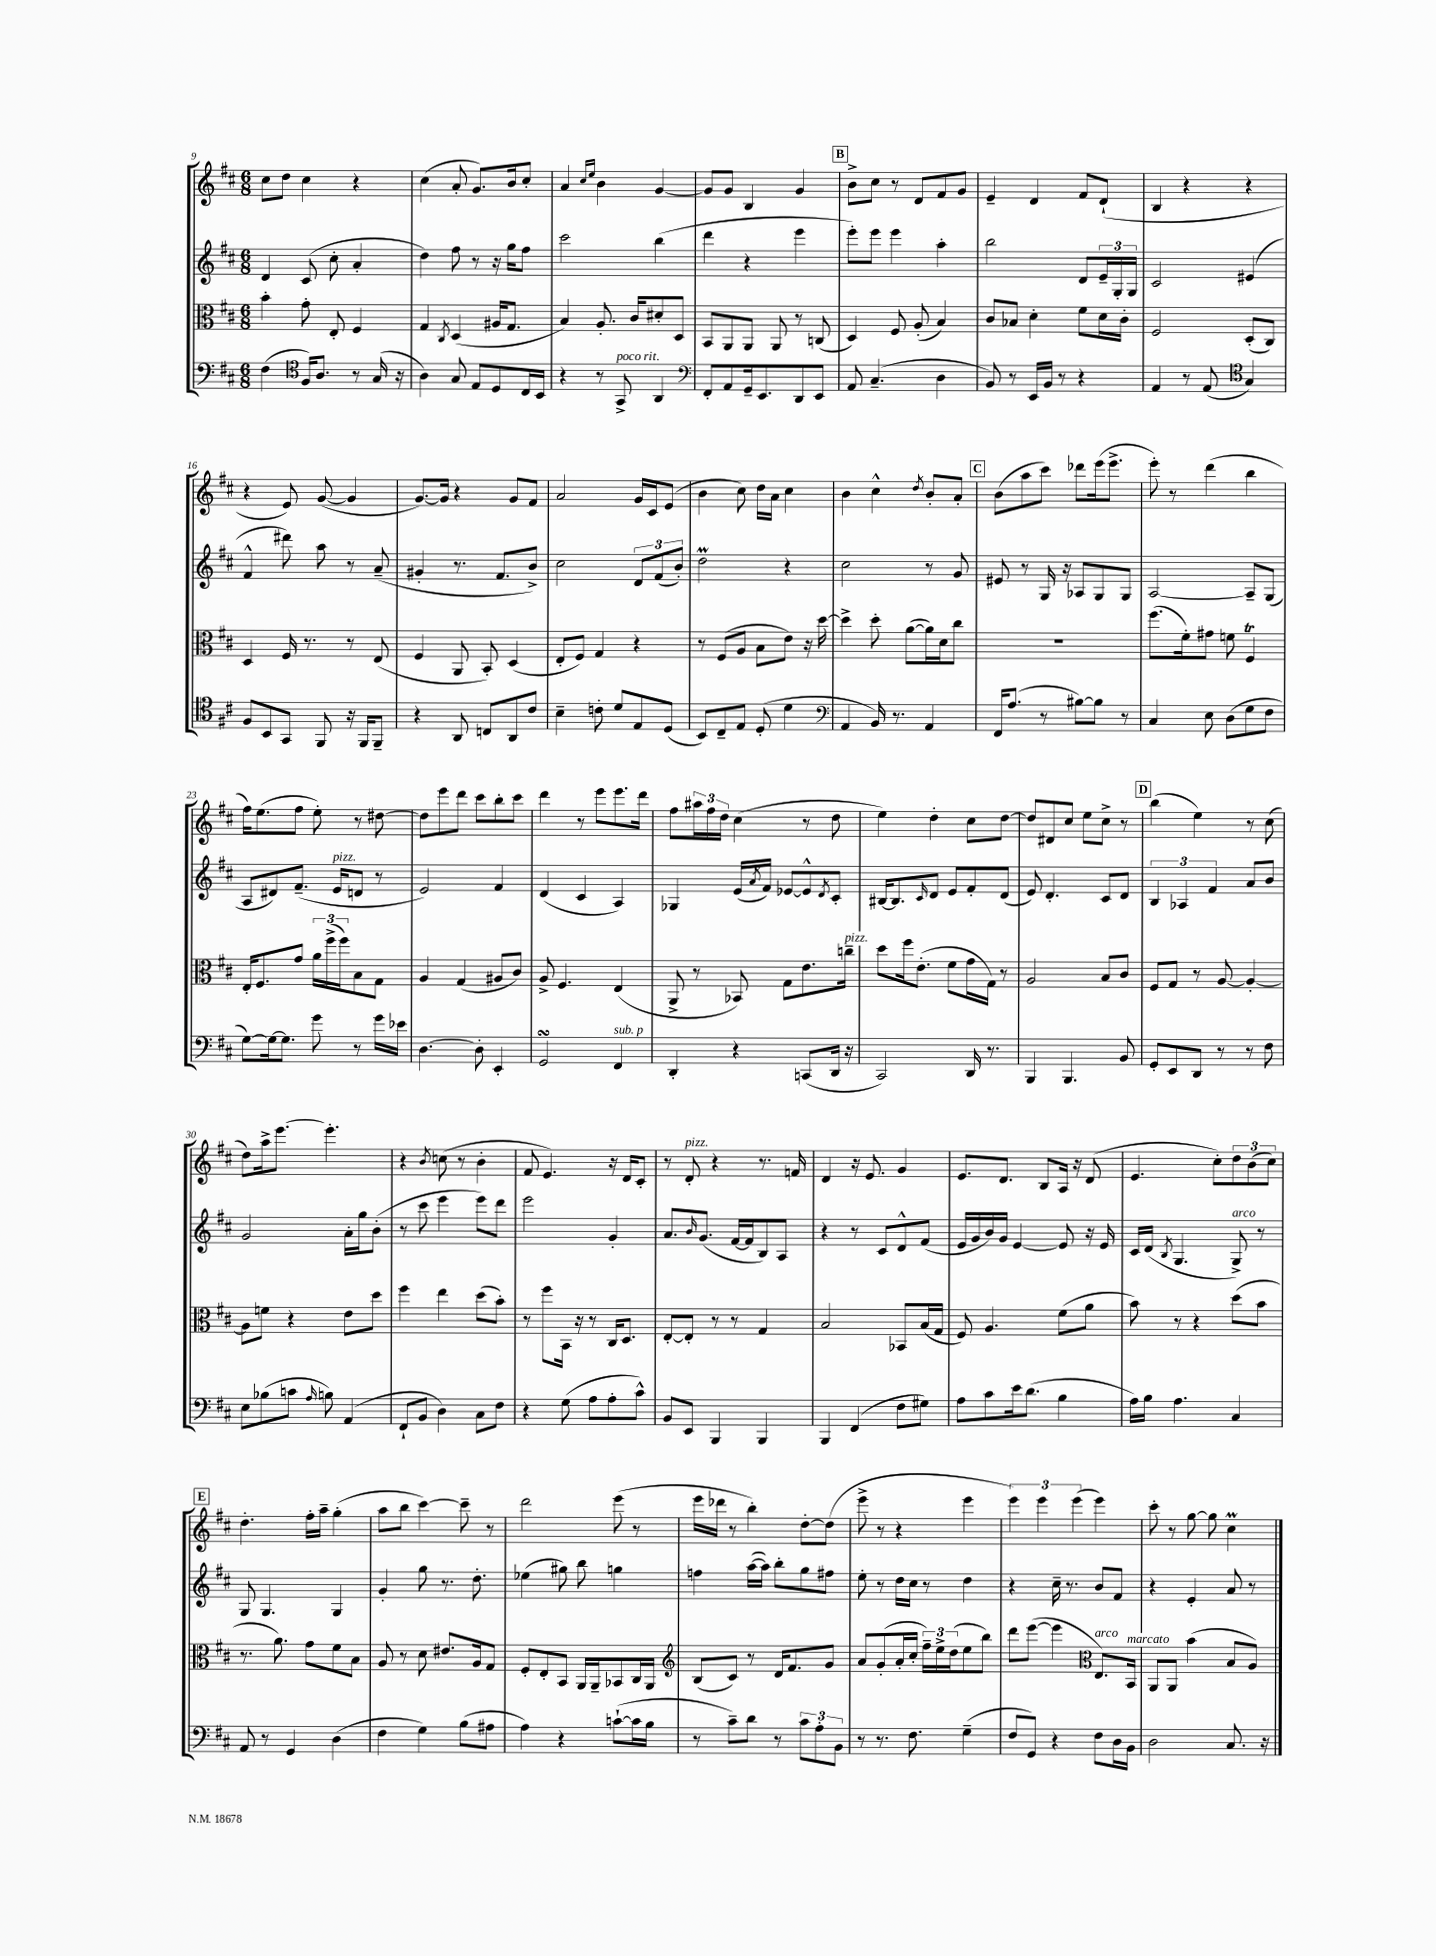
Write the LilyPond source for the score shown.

<<
\new StaffGroup <<
\new Staff = "s0" {
    \clef treble \key d \major \numericTimeSignature \time 6/8
    cis''8 d''8 cis''4 r4 |
    cis''4( a'8-. g'8.) b'16 cis''8-. |
    a'4 \grace { cis''16 e''16 } b'4 g'4~ |
    g'8 g'8 b4 g'4 |
    \mark \markup { \box "B" } b'8-> cis''8 r8 d'8 fis'8 g'8 |
    e'4-- d'4 fis'8 d'8-!( |
    b4 r4 r4 |
    r4 e'8) g'8~( g'4 |
    g'8.~) g'16 r4 g'8 fis'8 |
    a'2 g'16 cis'16 e'8( |
    b'4 cis''8) d''16 a'16 cis''4 |
    b'4 cis''4-^ \acciaccatura { d''8 } b'8-. a'8-. |
    \mark \markup { \box "C" } b'8( a''8 cis'''8) des'''8 e'''16( e'''8.-> |
    e'''8-.) r8 d'''4( b''4 |
    fis''16) e''8.( fis''8 e''8-.) r8 dis''8~ |
    dis''8 e'''8 d'''8 cis'''8 b''8-. cis'''8 |
    d'''4 r8 e'''8 e'''8. d'''16 |
    fis''8 \tuplet 3/2 { ais''16 fis''16 d''16 } cis''4( r8 d''8 |
    e''4) d''4-. cis''8 d''8~ |
    d''8 dis'8 cis''8 e''8 cis''8-> r8 |
    \mark \markup { \box "D" } b''4( e''4) r8 cis''8( |
    d''8) a''16-> e'''8.~ e'''4.-. |
    r4 \acciaccatura { b'8 } c''8( r8 b'4-. |
    fis'8 e'4.) r16 d'16 cis'8-. |
    r8 d'8-.^\markup { \italic "pizz." } r4 r8. f'16 |
    d'4 r16 e'8. g'4 |
    e'8. d'8. b8 a16 r16 d'8( |
    e'4. cis''8-.) \tuplet 3/2 { d''8 b'8( cis''8) } |
    \mark \markup { \box "E" } d''4.-. fis''16-. a''16-- g''4-.( |
    a''8 b''8 cis'''4~) cis'''8-- r8 |
    d'''2 e'''8( r8 |
    e'''16 des'''16 r8 b''4-.) d''8~-. d''8( |
    e'''8-> r8 r4 e'''4 |
    \tuplet 3/2 { e'''4) e'''4 e'''4( } e'''4) |
    cis'''8-. r8 g''8~ g''8 cis''4\prall \bar "|." |
}
\new Staff = "s1" {
    \clef treble \key d \major \numericTimeSignature \time 6/8
    d'4 cis'8( cis''8-. a'4-. |
    d''4) fis''8 r8 r16 g''16 fis''8 |
    cis'''2 b''4( |
    d'''4 r4 e'''4 |
    \mark \markup { \box "B" } e'''8-.) e'''8 e'''4 a''4-. |
    b''2 d'8 \tuplet 3/2 { e'16-- g16-. g16 } |
    cis'2 eis'4( |
    fis'4-^ dis'''8) a''8 r8 a'8--( |
    gis'4-. r8. fis'8. b'8->) |
    cis''2 \tuplet 3/2 { d'8 fis'8( b'8-.) } |
    d''2\prall r4 |
    cis''2 r8 g'8 |
    \mark \markup { \box "C" } eis'8 r8 g16 r16 aes8 g8 g8 |
    a2~ a8-- g8( |
    a8 dis'8) fis'8.--( e'16^\markup { \italic "pizz." } d'8 r8 |
    e'2) fis'4 |
    d'4( cis'4 a4) |
    ges4 e'16( \acciaccatura { a'8 } fis'16) ees'8~ ees'8-^ \acciaccatura { d'8 } cis'8-. |
    bis16~ bis8. \grace { cis'16 } d'8 e'8 fis'8-. d'8( |
    e'8) d'4.-. cis'8 d'8 |
    \mark \markup { \box "D" } \tuplet 3/2 { b4 aes4 fis'4 } a'8 b'8 |
    g'2 a'16-. g''16 b'8-.( |
    r8 cis'''8 e'''4 e'''8) d'''8 |
    e'''2 g'4-. |
    a'8. \grace { b'16 } g'8.( fis'16~ fis'16 b8) a8 |
    r4 r8 cis'8 d'8-^ fis'8( |
    e'16 g'16 b'16) g'16 e'4~ e'8 r16 e'16 |
    cis'16 d'16( \acciaccatura { b8 } g4. g8->^\markup { \italic "arco" }) r8 |
    \mark \markup { \box "E" } g8 g4. g4 |
    g'4-. g''8 r8. d''8.-. |
    ees''4( gis''8) b''8 g''4 |
    f''4 a''16~( a''16) b''8-. g''8 fis''8 |
    e''8-. r8 d''16 cis''16 r8 d''4 |
    r4 cis''16-- r8. b'8 fis'8 |
    r4 e'4-. a'8 r8 \bar "|." |
}
\new Staff = "s2" {
    \clef alto \key d \major \numericTimeSignature \time 6/8
    b'4-. g'8-. e8-. fis4 |
    g4 \acciaccatura { cis8 } d4( ais16 g8. |
    b4) a8.-. cis'16 dis'8-. d8 |
    b,8 a,8 a,8 a,8 r8 c8( |
    \mark \markup { \box "B" } d4) fis8 a8-.( b4) |
    cis'8 bes8 d'4-. fis'8 d'16 cis'16-. |
    fis2 d8-.( cis8) |
    d4 fis16 r8. r8 e8( |
    fis4 a,8 b,8-.) d4( |
    e8-. fis8) g4 r4 |
    r8 fis8( a8 b8 e'8) r16 d''16~ |
    d''4-> d''8-. a'8~( a'16) d'16 cis''8 |
    \mark \markup { \box "C" } R2. |
    fis''8.( fis'16-.) gis'8 f'8 fis4\trill |
    e16-. fis8. g'8 \tuplet 3/2 { a'16 fis''16->( fis''16) } b8 g8 |
    a4 g4( ais8 cis'8) |
    a8-> fis4. e4( |
    a,8-> r8 bes,8) g8 e'8. c''16--^\markup { \italic "pizz." } |
    d''8 fis''16 e'8.-.( fis'8 g'16 g16) r8 |
    a2 b8 cis'8 |
    \mark \markup { \box "D" } fis8 g8 r8 a8~ a4~-. |
    a8 f'8 r4 e'8 d''8 |
    fis''4 e''4 d''8( b'8-.) |
    r8 fis''8 b,16 r16 r8 cis16 d8. |
    e8~-. e8-. r8 r8 g4 |
    b2 bes,8 b16( g16 |
    fis8) a4. fis'8( a'8 |
    b'8) r8 r4 d''8( b'8 |
    \mark \markup { \box "E" } r8. a'8.) g'8 fis'8 b8 |
    a8 r8 d'8 eis'8. a16 g8 |
    fis8-. e8-. b,8 a,16 a,16-- bes,8 cis16 a,16 |
    \clef treble b8( cis'8) r8 d'16 fis'8. g'8 |
    a'8 g'8-.( a'16-. cis''16-. \tuplet 3/2 { fis''16--) e''16-> d''16( } e''8 b''8) |
    d'''8 e'''8~( e'''4 \clef alto e8.^\markup { \italic "arco" }) b,16^\markup { \italic "marcato" } |
    a,8 a,8 b'4( b8 a8) \bar "|." |
}
\new Staff = "s3" {
    \clef bass \key d \major \numericTimeSignature \time 6/8
    fis4( \clef tenor fis16) a8. r8 g16( r16 |
    a4) g8 e8 d8 cis16 b,16 |
    r4 r8 g,8->^\markup { \italic "poco rit." } a,4 |
    \clef bass fis,8-. a,8 g,16-- e,8. d,8 e,8 |
    \mark \markup { \box "B" } a,8 cis4.--( d4 |
    b,8) r8 e,16 b,16 r8 r4 |
    a,4 r8 a,8( \clef tenor g4) |
    fis8 b,8 g,8 fis,8 r16 fis,16 fis,8-- |
    r4 a,8 c8 a,8 cis'8 |
    b4-- c'8-. d'8 e8 d8( |
    b,8) cis8-- e8 d8-.( d'4 |
    \clef bass a,4 b,16) r8. a,4 |
    \mark \markup { \box "C" } fis,16 a8.( r8 bis8~) bis8 r8 |
    cis4 e8 d8( g8 fis8 |
    g8~) g16~ g8. g'8 r8 g'16 ees'16 |
    d4.~ d8-. e,4-. |
    g,2\turn fis,4^\markup { \italic "sub. p" } |
    d,4-. r4 c,8( d,16 r16 |
    cis,2) d,16 r8. |
    b,,4 b,,4. b,8 |
    \mark \markup { \box "D" } g,8-. e,8 d,8 r8 r8 fis8 |
    e8 bes8( c'8 \grace { a16 } b8) a,4( |
    fis,8-! b,8 d4) cis8 fis8 |
    r4 g8( a8 a8-. cis'8-^) |
    b,8 e,8 b,,4 b,,4 |
    b,,4 fis,4( fis8 gis8) |
    a8 cis'8 e'16 d'8.( b4 |
    a16) b16 a4. cis4 |
    \mark \markup { \box "E" } a,8 r8 g,4 d4( |
    fis4 g4) b8( ais8 |
    a4) r4 c'8~-!( c'16 b16 |
    r8 cis'8--) d'8 r8 \tuplet 3/2 { cis'8 a8-. b,8 } |
    r8 r8. fis8. g4--( |
    fis8 g,8) r4 fis8 d16 b,16 |
    d2 cis8. r16 \bar "|." |
}
>>
>>
\layout { \context { \Score currentBarNumber = #9 } }
